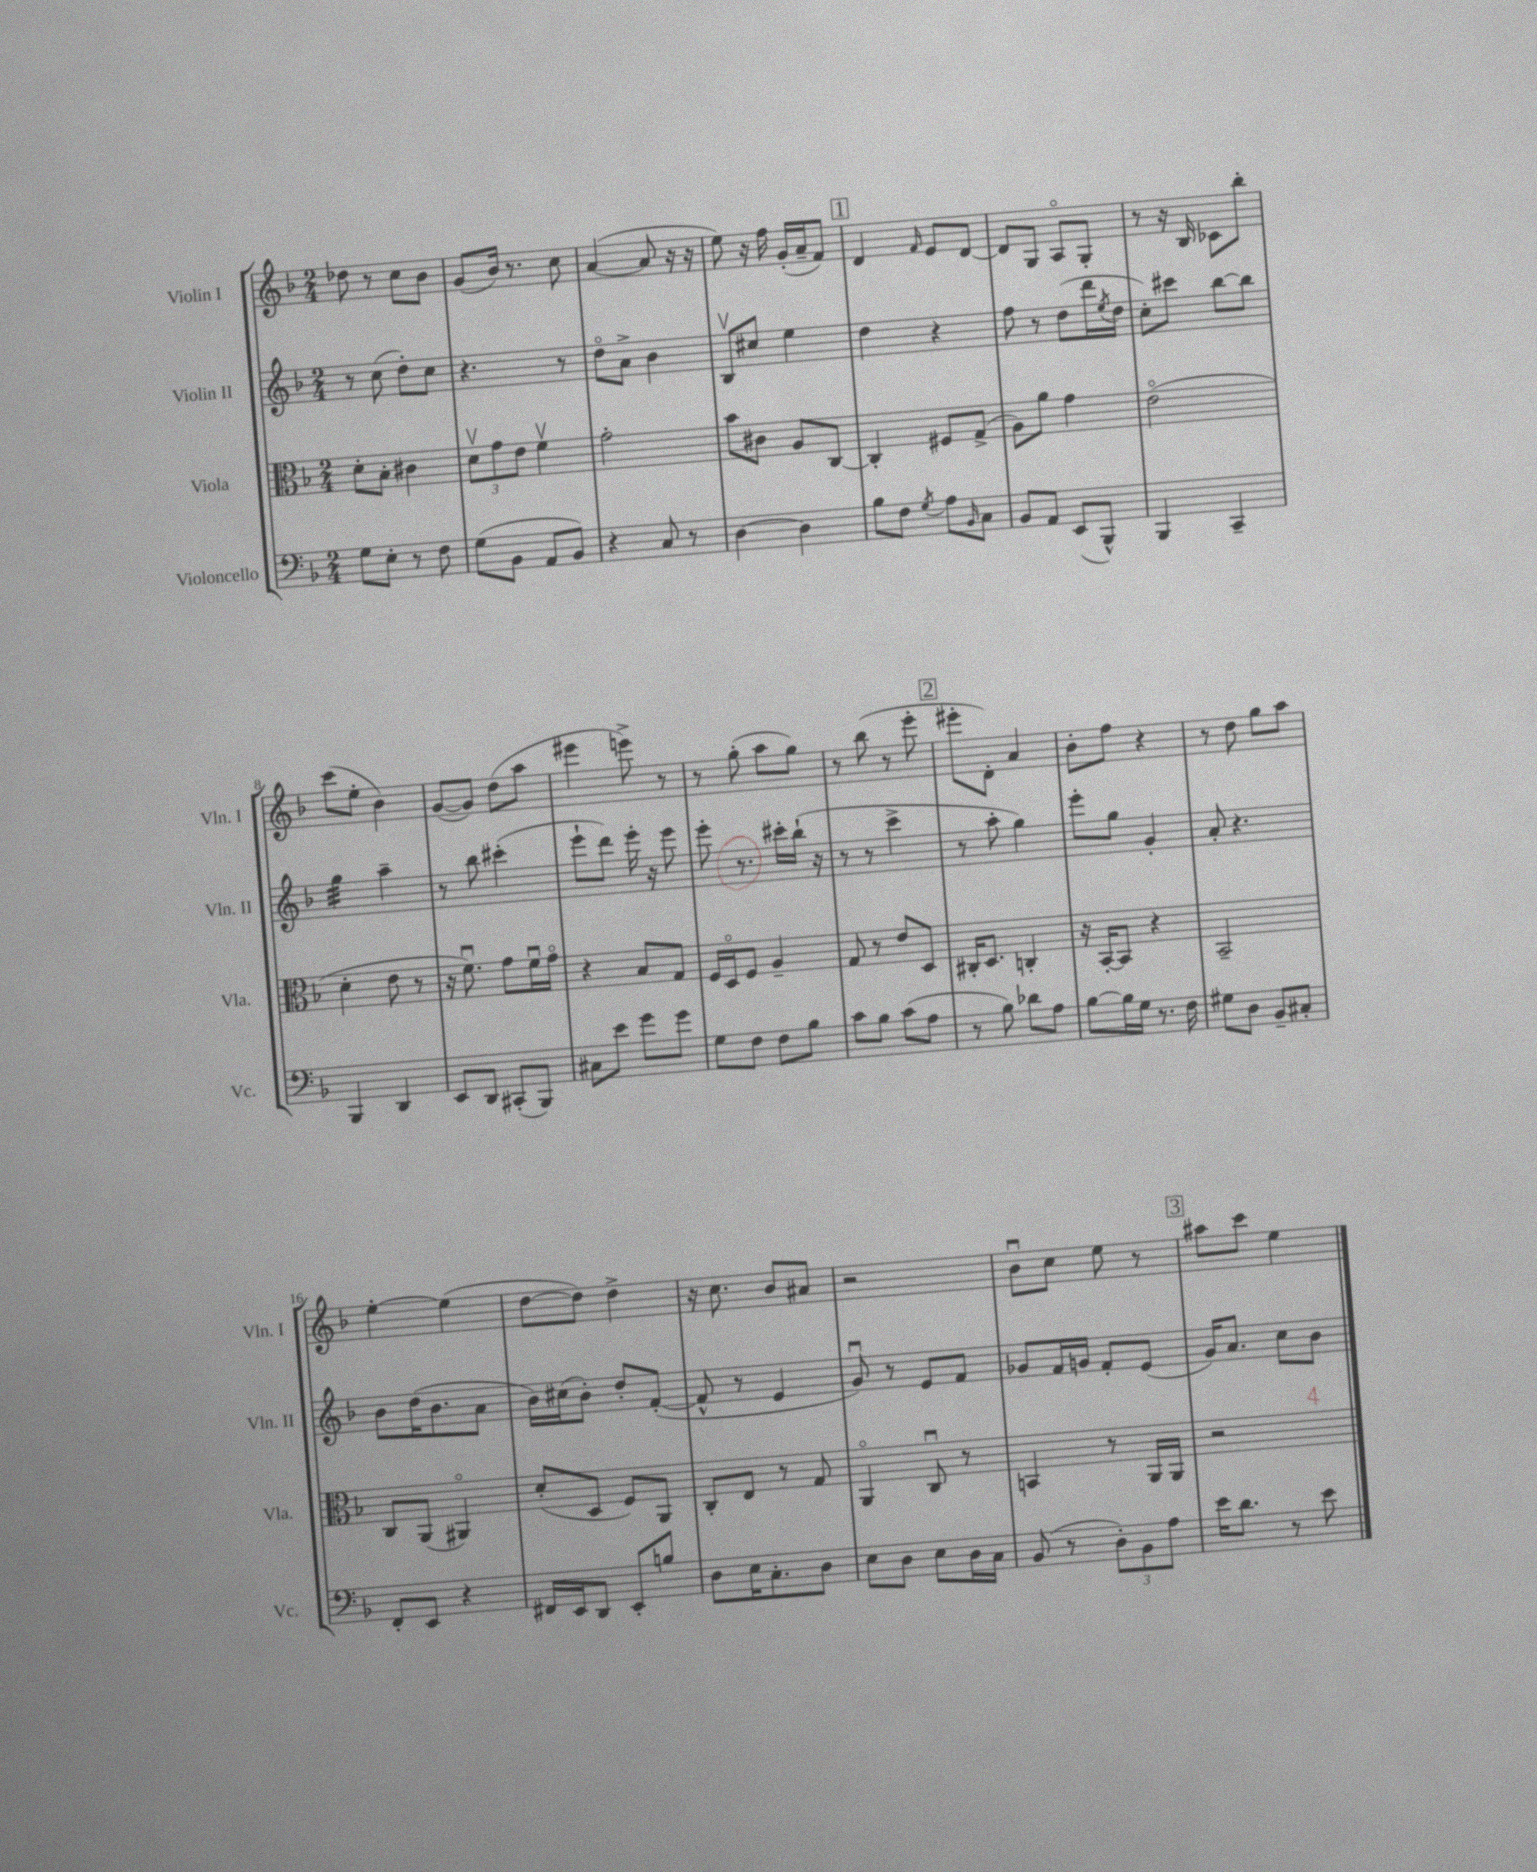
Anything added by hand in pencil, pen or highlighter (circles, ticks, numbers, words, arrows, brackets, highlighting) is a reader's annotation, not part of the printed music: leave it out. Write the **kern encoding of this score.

**kern	**kern	**kern	**kern
*staff4	*staff3	*staff2	*staff1
*clefF4	*clefC3	*clefG2	*clefG2
*k[b-]	*k[b-]	*k[b-]	*k[b-]
*M2/4	*M2/4	*M2/4	*M2/4
8G	8d'	8r	8dd-
8E'	8B-'	(8cc	8r
8r	4c#	8dd')	8cc
8F	.	8cc	8b-
=	=	=	=
(8G	12dv	4.r	(8g
.	12g	.	.
8BB-	.	.	16b-)
.	12e	.	.
.	.	.	8.r
8AA	4fv	.	.
8BB-)	.	8r	8cc
=	=	=	=
4r	2g'	8ddo	([4a
.	.	8a^	.
8C	.	4b-	8a]
8r	.	.	16r
.	.	.	16r
=	=	=	=
[4D	8b-	8B-v	8ee)
.	8c#	8cc#	16r
.	.	.	16ff
4D]	8A	4ee	(16g'
.	.	.	16a~
.	[8C	.	8f)
=	=	=	=
8B-	4C']	4dd	4d
8F	.	.	.
8qG	.	.	16qqf
8A	8F#	4r	8e
16qqBB-	.	.	.
8C	(8G^	.	[8d
=	=	=	=
8BB-	8A)	8ff	8d]
8AA	8a	8r	8G
(8EE	4g	(8dd	8Ao
8BBB-^^)	.	16ddd	8G'
.	.	8qee	.
.	.	16dd	.
=	=	=	=
4BBB-	(2eo	8cc')	8r
.	.	8ccc#	16r
.	.	.	16B-
4CC~	.	[8bb-	8c-
.	.	8bb-]	8bb-'
=	=	=	=
4BBB-	4d'	4gg	(8ccc
.	.	.	8ee'
4DD	8e	4aa~	4b-)
.	8r	.	.
=	=	=	=
8EE	16r	8r	([8g
.	8.fu)	.	.
8DD	.	8bb-	8g])
(8CC#'	8g	(4ccc#'	(8dd
8BBB-)	16fu	.	8aa
.	16go	.	.
=	=	=	=
8C#	4r	8eee`	4eee#
8e	.	8ddd)	.
8g	8B-	16eee'	8eee^)
.	.	16r	.
8g	8G	8eee	8r
=	=	=	=
8G	16F	8eee'	8r
.	16Do	.	.
8F	8F	8.r	(8gg'
8F	4A~	.	8aa
.	.	16ccc#'	.
8B-	.	(16bb-`	8gg)
.	.	16r	.
=	=	=	=
8c	8G	8r	8r
8B-	8r	8r	(8bb-
(8c	8e	4ccc^	8r
8A	8D	.	8eee'
=	=	=	=
8r	16C#'	8r	8eee#'
.	8.D	.	.
8B-)	.	8aa'	8d')
8d-	4C'	4gg)	4a
8A	.	.	.
=	=	=	=
[8B-	16r	8eee'	8b-'
.	[16BB-'	.	.
16B-]	8BB-]	8gg	8ff
16G	.	.	.
8.r	4r	4g'	4r
16F	.	.	.
=	=	=	=
8G#	2BB-~	8a'	8r
8D	.	4.r	8dd
8BB-~	.	.	8gg
8C#'	.	.	8aa
=	=	=	=
8FF'	8C	8b-	[4ee'
8EE	(8AA	(16dd	.
.	.	8.b-	.
4r	4AA#o)	.	(4ee]
.	.	8a	.
=	=	=	=
16FF#	(8d'	16b-)	[8dd
16EE	.	(16cc#	.
8DD	8D	8b-')	8dd])
8EE'	8F)	8dd'	4dd^
8B	8AA	([8f'	.
=	=	=	=
8D	8C'	8f^^]	16r
.	.	.	8.cc
16E	8E	8r	.
8.C'	.	.	.
.	8r	4e	8b-
8D	8G	.	8a#
=	=	=	=
8E	4AAo	8gu)	2r
8D	.	8r	.
8E	8Cu	8e	.
16D	8r	8f	.
16C	.	.	.
=	=	=	=
(8BB-	4BB	8g-	8b-u
8r	.	16f	8cc
.	.	16g	.
12D')	8r	8f'	8ee
12BB-	.	.	.
.	16AA	(8e	8r
12A	.	.	.
.	16AA	.	.
=	=	=	=
16e	2r	16g)	8aa#
8.d	.	8.a	.
.	.	.	8ccc
8r	.	8cc	4ee
8e	.	8b-	.
==	==	==	==
*-	*-	*-	*-
